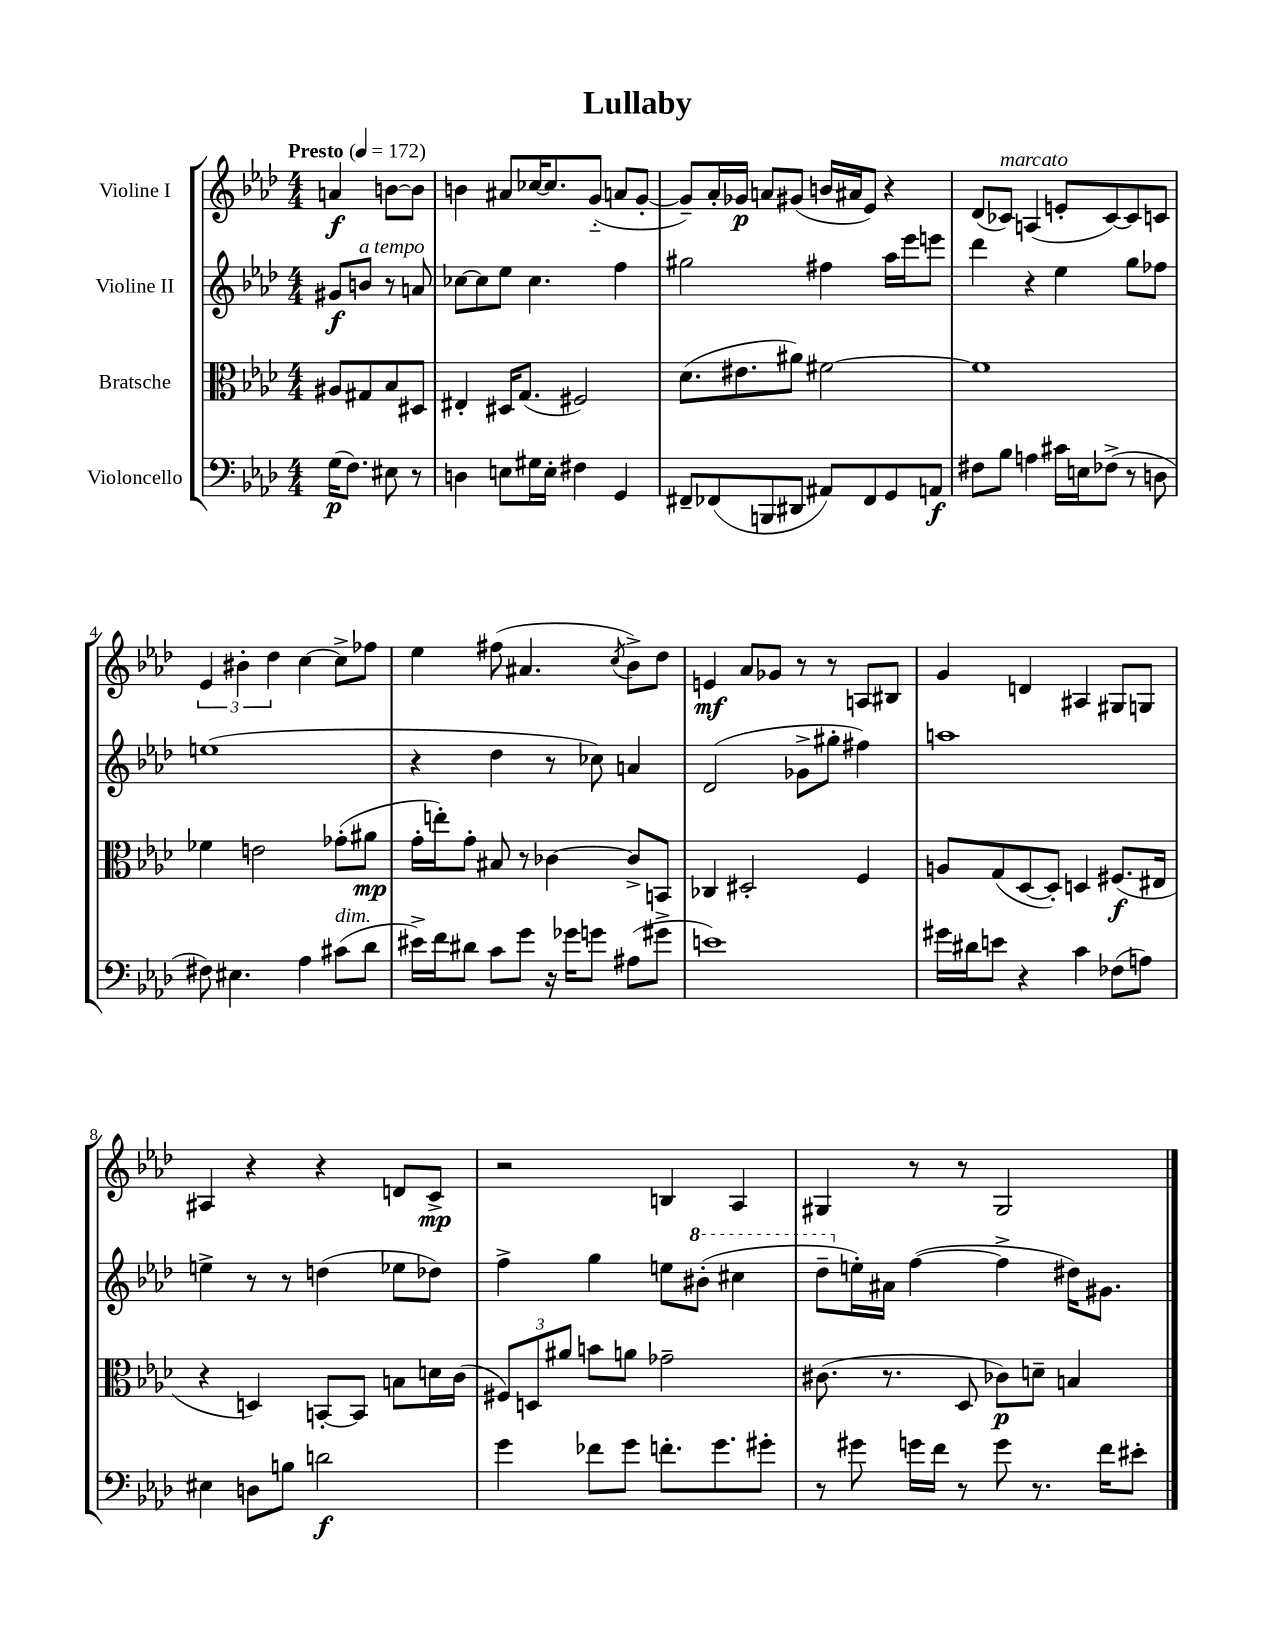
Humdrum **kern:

**kern	**dynam	**kern	**dynam	**kern	**dynam	**kern	**dynam
*part4	*part4	*part3	*part3	*part2	*part2	*part1	*part1
*staff4	*staff4	*staff3	*staff3	*staff2	*staff2	*staff1	*staff1
*I"Violoncello	*	*I"Bratsche	*	*I"Violine II	*	*I"Violine I	*
*clefF4	*	*clefC3	*	*clefG2	*	*clefG2	*
*k[b-e-a-d-]	*	*k[b-e-a-d-]	*	*k[b-e-a-d-]	*	*k[b-e-a-d-]	*
*M4/4	*	*M4/4	*	*M4/4	*	*M4/4	*
*MM172	*	*MM172	*	*MM172	*	*MM172	*
=	=	=	=	=	=	=	=
!	!	!	!	!	!	!LO:TX:a:B:t=Presto	!
(16G\KL	p	8A#X/L	.	8g#X/L	f	4an/	f
8.F\J)	.	.	.	.	.	.	.
!	!	!	!	!LO:TX:a:i:t=a tempo	!	!	!
.	.	8G#X/	.	8bn/J	.	.	.
8E#X\	.	8B-/	.	8r	.	[8bn\L	.
8r	.	8D#X/J	.	8an/	.	8b\J]	.
=1	=1	=1	=1	=1	=1	=1	=1
4Dn\	.	4E#X'/	.	[8cc-X\L	.	4bn\	.
.	.	.	.	8cc-\]	.	.	.
8En\L	.	16D#X/KL	.	8ee-\J	.	8a#X/L	.
.	.	(8.G/J	.	.	.	.	.
16G#X\L	.	.	.	4.cc-\	.	[16cc-X/K	.
16E'\JJ	.	.	.	.	.	8.cc-/]	.
4F#X\	.	2F#X/)	.	.	.	.	.
.	.	.	.	.	.	(8g/J	.
4GG/	.	.	.	4ff\	.	8an/L	.
.	.	.	.	.	.	[8g'/J	.
=2	=2	=2	=2	=2	=2	=2	=2
8FF#X~/L	.	(8.d-\L	.	2gg#X\	.	8g~/L])	.
(8FF-X/	.	.	.	.	.	16a-'/L	.
.	.	8.e#X\	.	.	.	16g-X/JJ	p
8BBBn/	.	.	.	.	.	8an/L	.
8DD#X/J	.	8a#X\J)	.	.	.	(8g#X/J	.
8AA#X/L)	.	[2f#X\	.	4ff#X\	.	16bn/LL	.
.	.	.	.	.	.	16a#X/J	.
8FF-/	.	.	.	.	.	8e-/J)	.
8GG/	.	.	.	16aa-\LL	.	4r	.
.	.	.	.	16eee-\J	.	.	.
8AAn/J	f	.	.	8eeen\J	.	.	.
=3	=3	=3	=3	=3	=3	=3	=3
8F#X\L	.	1f#]	.	4ddd-\	.	(8d-/L	.
!	!	!	!	!	!	!LO:TX:a:i:t=marcato	!
8B-\J	.	.	.	.	.	8c-X/J)	.
4An\	.	.	.	4r	.	(4An/	.
16c#X\LL	.	.	.	4ee-\	.	8en'/L	.
16En\J	.	.	.	.	.	.	.
(8F-X^\J	.	.	.	.	.	[8c-/)	.
8r	.	.	.	8gg\L	.	8c-/]	.
8Dn\	.	.	.	8ff-X\J	.	8cn/J	.
!!LO:LB:g=z
=4	=4	=4	=4	=4	=4	=4	=4
8F#X\)	.	4f-X\	.	(1een	.	6e-/	.
4.E#X\	.	.	.	.	.	.	.
.	.	.	.	.	.	6b#X'\	.
.	.	2en\	.	.	.	.	.
.	.	.	.	.	.	6dd-\	.
4A-\	.	.	.	.	.	[4cc\	.
!LO:TX:a:i:t=dim.	!	!	!	!	!	!	!
(8c#X\L	.	(8g-X'\L	.	.	.	8cc^\L]	.
8d-\J	.	8a#X\J	mp	.	.	8ff-X\J	.
=5	=5	=5	=5	=5	=5	=5	=5
16e#X^\LL)	.	16g'\LL	.	4r	.	4ee-\	.
16f\J	.	16een'\J)	.	.	.	.	.
8d#X\J	.	8g'\J	.	.	.	.	.
8c\L	.	8B#X/	.	4dd-\	.	(8ff#X\	.
8g\J	.	8r	.	.	.	4.a#X/	.
16r	.	[4c-X\	.	8r	.	.	.
16g-X\KL	.	.	.	.	.	.	.
8gn\J	.	.	.	8cc-X\)	.	.	.
.	.	.	.	.	.	8qcc/	.
(8A#X\L	.	8c-^/L]	.	4an/	.	8b-^\L)	.
8g#X^\J	.	8BBn/J	.	.	.	8dd-\J	.
=6	=6	=6	=6	=6	=6	=6	=6
1en)	.	4C-X/	.	(2d-/	.	4en/	mf
.	.	2D#X'/	.	.	.	8a-/L	.
.	.	.	.	.	.	8g-X/J	.
.	.	.	.	8g-X^\L	.	8r	.
.	.	.	.	8gg#X'\J	.	8r	.
.	.	4F/	.	4ff#X\)	.	8An/L	.
.	.	.	.	.	.	8B#X/J	.
=7	=7	=7	=7	=7	=7	=7	=7
16g#X\LL	.	8An/L	.	1aan	.	4g/	.
16d#X\J	.	.	.	.	.	.	.
8en\J	.	(8G/	.	.	.	.	.
4r	.	[8D-/	.	.	.	4dn/	.
.	.	8D-'/J])	.	.	.	.	.
4c\	.	4Dn/	.	.	.	4A#X/	.
(8F-X\L	.	(8.F#X/L	f	.	.	8G#X/L	.
8An\J)	.	.	.	.	.	8Gn/J	.
.	.	16E#X/Jk	.	.	.	.	.
!!LO:LB:g=z
=8	=8	=8	=8	=8	=8	=8	=8
4E#X\	.	4r	.	4een^\	.	4A#X/	.
8Dn\L	.	4Dn/)	.	8r	.	4r	.
8Bn\J	.	.	.	8r	.	.	.
2dn\	f	[8BBn'/L	.	(4ddn\	.	4r	.
.	.	8BB/J]	.	.	.	.	.
.	.	8Bn\L	.	8ee-X\L	.	8dn/L	.
.	.	16dn\L	.	8dd-X\J)	.	8c^/J	mp
.	.	(16c\JJ	.	.	.	.	.
=9	=9	=9	=9	=9	=9	=9	=9
4g\	.	12F#X/L)	.	4ff^\	.	2r	.
.	.	12Dn/	.	.	.	.	.
.	.	12a#X/J	.	.	.	.	.
8f-X\L	.	8bn\L	.	4gg\	.	.	.
8g\J	.	8an\J	.	.	.	.	.
8.fn'\L	.	2g-X~\	.	8een\L	.	4Bn/	.
*	*	*	*	*8va	*	*	*
.	.	.	.	(8bb#X'\J	.	.	.
8.g\	.	.	.	.	.	.	.
.	.	.	.	4ccc#X\	.	4A-/	.
8g#X'\J	.	.	.	.	.	.	.
=10	=10	=10	=10	=10	=10	=10	=10
8r	.	(8.c#X\	.	8ddd-~\L	.	4G#X/	.
*	*	*	*	*X8va	*	*	*
8g#X\	.	.	.	16een'\L)	.	.	.
.	.	8.r	.	16a#X\JJ	.	.	.
16gn\LL	.	.	.	([4ff\	.	8r	.
16f\JJ	.	.	.	.	.	.	.
8r	.	8D-/	.	.	.	8r	.
8g\	.	8c-X\L)	p	4ff^\]	.	2G#/	.
8.r	.	8dn~\J	.	.	.	.	.
.	.	4Bn/	.	16dd#X\KL)	.	.	.
16f\KL	.	.	.	8.g#X\J	.	.	.
8e#X'\J	.	.	.	.	.	.	.
==	==	==	==	==	==	==	==
*-	*-	*-	*-	*-	*-	*-	*-
